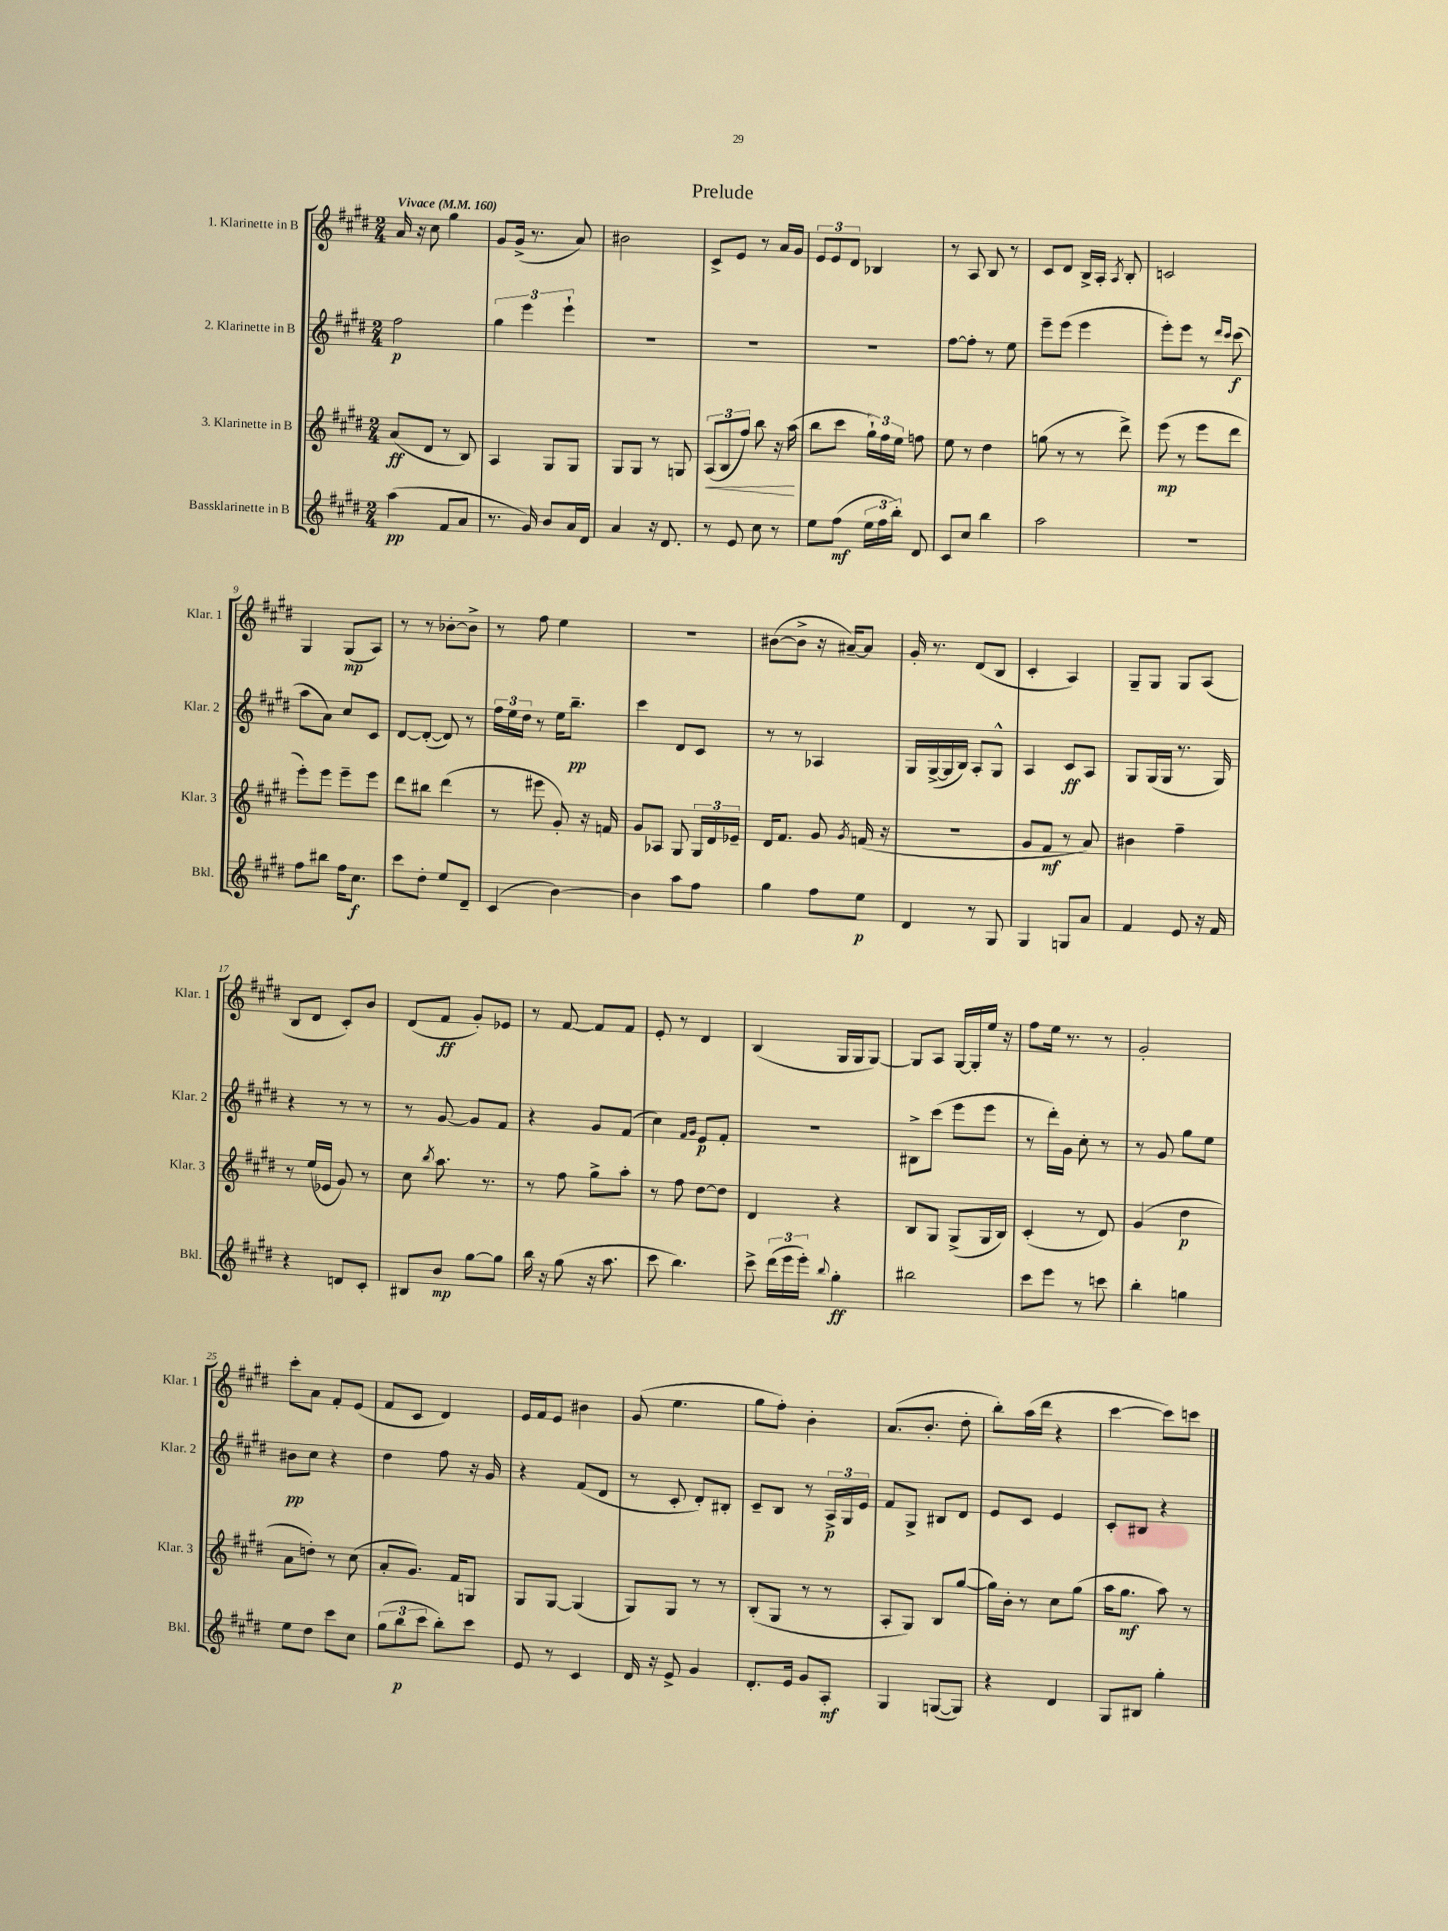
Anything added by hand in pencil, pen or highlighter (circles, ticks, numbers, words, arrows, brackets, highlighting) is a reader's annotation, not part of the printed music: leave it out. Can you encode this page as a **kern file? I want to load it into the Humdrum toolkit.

**kern	**kern	**kern	**kern
*staff4	*staff3	*staff2	*staff1
*clefG2	*clefG2	*clefG2	*clefG2
*k[f#c#g#d#]	*k[f#c#g#d#]	*k[f#c#g#d#]	*k[f#c#g#d#]
*M2/4	*M2/4	*M2/4	*M2/4
*MM160	*MM160	*MM160	*MM160
(4aa	(8a	2ff#	16a
.	.	.	16r
.	8d#	.	8cc#
8f#	8r	.	4gg#
8a	8B)	.	.
=	=	=	=
8.r	4A	6gg#	8g#
.	.	.	(16g#^
.	.	6eee	.
16g#)	.	.	8.r
8b	8G#	.	.
.	.	6eee`	.
16a	8G#	.	8a)
16d#	.	.	.
=	=	=	=
4a	8G#	2r	2b#
.	8G#	.	.
16r	8r	.	.
8.d#	.	.	.
.	8G	.	.
=	=	=	=
8r	(12A	2r	8c#^
.	12B	.	.
8e	.	.	8e
.	12ff#)	.	.
8cc#	8bb	.	8r
8r	16r	.	16a
.	(16aa	.	16g#
=	=	=	=
8ee	8bb	2r	12e
.	.	.	12e
(8ff#	8ccc#	.	.
.	.	.	12d#
24ee	24gg#`)	.	4B-
24ff#	24ff#	.	.
24bb')	24ee	.	.
8d#	8ff	.	.
=	=	=	=
8c#	8ee	[8ff#	8r
8cc#	8r	8ff#']	8A
4bb	4dd#	8r	8B
.	.	8ee	8r
=	=	=	=
2aa	(8gg	8eee~	8c#
.	8r	(8eee	8d#
.	8r	4eee	16B^
.	.	.	16A'
.	.	.	8qA
.	8ddd#^)	.	8B'
=	=	=	=
2r	(8eee	8eee')	2c
.	8r	8eee	.
.	8eee	8r	.
.	.	16qqddd#	.
.	.	16qqccc#	.
.	8ddd#	(8ccc#	.
=	=	=	=
8ff#	8eee')	8aa	4G#
8bb#	8eee	8a)	.
16ff#	8eee~	8cc#	(8G#
8.cc#	.	.	.
.	8eee	8c#	8A)
=	=	=	=
8ccc#	8ddd#	[8d#	8r
8dd#'	8bb#	(8d#'_	8r
8ee	(4ddd#	8d#])	[8b-'
8d#~	.	8r	8b-^]
=	=	=	=
(4c#	8r	24ff#	8r
.	.	24ee	.
.	.	24dd#	.
.	8eee#	8r	8ff#
[4b)	8g#')	16ee	4ee
.	.	8.bb~	.
.	16r	.	.
.	16f	.	.
=	=	=	=
4b]	8g#	4ccc#	2r
.	8A-	.	.
8aa	8G#	8d#	.
8ff#	24G#	8c#	.
.	24d#	.	.
.	24e-~	.	.
=	=	=	=
4gg#	16d#	8r	([8b#
.	8.f#	.	.
.	.	8r	8b#^]
8ff#	8g#	4A-	16r
.	.	.	[16a#~)
.	8qg#	.	.
8ee	(16f	.	8a#]
.	16r	.	.
=	=	=	=
4d#	2r	16G#	16g#'
.	.	([16G#^	8.r
.	.	16G#]	.
.	.	16B)	.
8r	.	8A'	(8d#
8G#	.	8G#^^	8B
=	=	=	=
4G#	8g#	4A	4c#'
.	8f#	.	.
8G	8r	8c#	4A)
8a	8a)	8A	.
=	=	=	=
4f#	4b#	8G#	8G#~
.	.	(16G#	8G#
.	.	16G#	.
8e	4ff#~	8.r	8G#
16r	.	.	(8A
16f#	.	16G#)	.
=	=	=	=
4r	8r	4r	8B
.	(16ee	.	8d#
.	16e-	.	.
8d	8g#)	8r	8c#')
8c#'	8r	8r	8b
=	=	=	=
8B#	8cc#	8r	(8d#
.	8qbb	.	.
8b	8.aa	[8g#	8f#
[8gg#	.	8g#]	8g#')
.	8.r	.	.
8gg#]	.	8f#	8e-
=	=	=	=
16bb	8r	4r	8r
16r	.	.	.
(8gg#	8ff#	.	[8f#
16r	8gg#^	8g#	8f#]
8.aa	.	.	.
.	8aa'	(8f#	8f#
=	=	=	=
8ccc#	8r	4cc#)	8e'
4.bb)	8ff#	.	8r
.	.	16qqf#	.
.	.	16qqg#	.
.	[8dd#	8e	4d#
.	8dd#]	8f#'	.
=	=	=	=
8ccc#^	4d#	2r	(4B
(24ddd#	.	.	.
24eee	.	.	.
24eee')	.	.	.
8qqbb	.	.	.
4gg#'	4r	.	16G#
.	.	.	16G#
.	.	.	[8G#)
=	=	=	=
2bb#	8B	8B#^	8G#]
.	8G#	(8ccc#	8A
.	(8G#^	8eee	[16G#
.	.	.	16G#']
.	16G#	8eee	16ee
.	16B)	.	16r
=	=	=	=
8ccc#	(4c#'	8r	8ff#
8eee	.	16ddd#')	16ee
.	.	16g#	8.r
8r	8r	8cc#'	.
8ccc	8d#)	8r	8r
=	=	=	=
4bb'	(4g#	8r	2g#'
.	.	8g#	.
4gg	4dd#	8gg#	.
.	.	8ee	.
=	=	=	=
8ee	8a	8b#	8ccc#'
8dd#	8dd')	8cc#	8a
8ccc#	8r	4r	8f#'
8cc#	(8cc#	.	(8e
=	=	=	=
(12gg#	8a'	4dd#	8f#
12bb	.	.	.
.	8.g#)	.	8c#
12ccc#	.	.	.
8bb')	.	8ff#	4d#)
.	16f#	.	.
8ccc#	8G	16r	.
.	.	16g#	.
=	=	=	=
8e	8G#	4r	16e
.	.	.	16f#
8r	[8G#	.	8e
4c#	(4G#]	(8f#	4b#
.	.	8d#	.
=	=	=	=
16d#	8G#)	8r	(8g#
16r	.	.	.
8e^	8G#	8c#'	4.ee
4g#	8r	8d#')	.
.	8r	8B#'	.
=	=	=	=
8.d#'	(8B'	8c#~	8gg#
.	8G#	8B	8ff#')
16e	.	.	.
8g#	8r	8r	4b'
8A'	8r	24A^	.
.	.	24G#	.
.	.	24e	.
=	=	=	=
4G#	8A'	8f#	(8.a
.	8G#)	8G#^	.
.	.	.	8.b'
([8G	8B	8B#	.
8G])	([8gg#	8d#	8dd#'
=	=	=	=
4r	16gg#])	8e	8bb')
.	16b'	.	.
.	8r	8c#	(16aa
.	.	.	16ddd#
4d#	8cc#	4e	4r
.	(8gg#	.	.
=	=	=	=
8G#	16aa	8c#'	[4ccc#
.	8.gg#	.	.
8B#	.	8B#	.
4gg#'	8aa)	4r	8ccc#])
.	8r	.	8ccc
==	==	==	==
*-	*-	*-	*-
